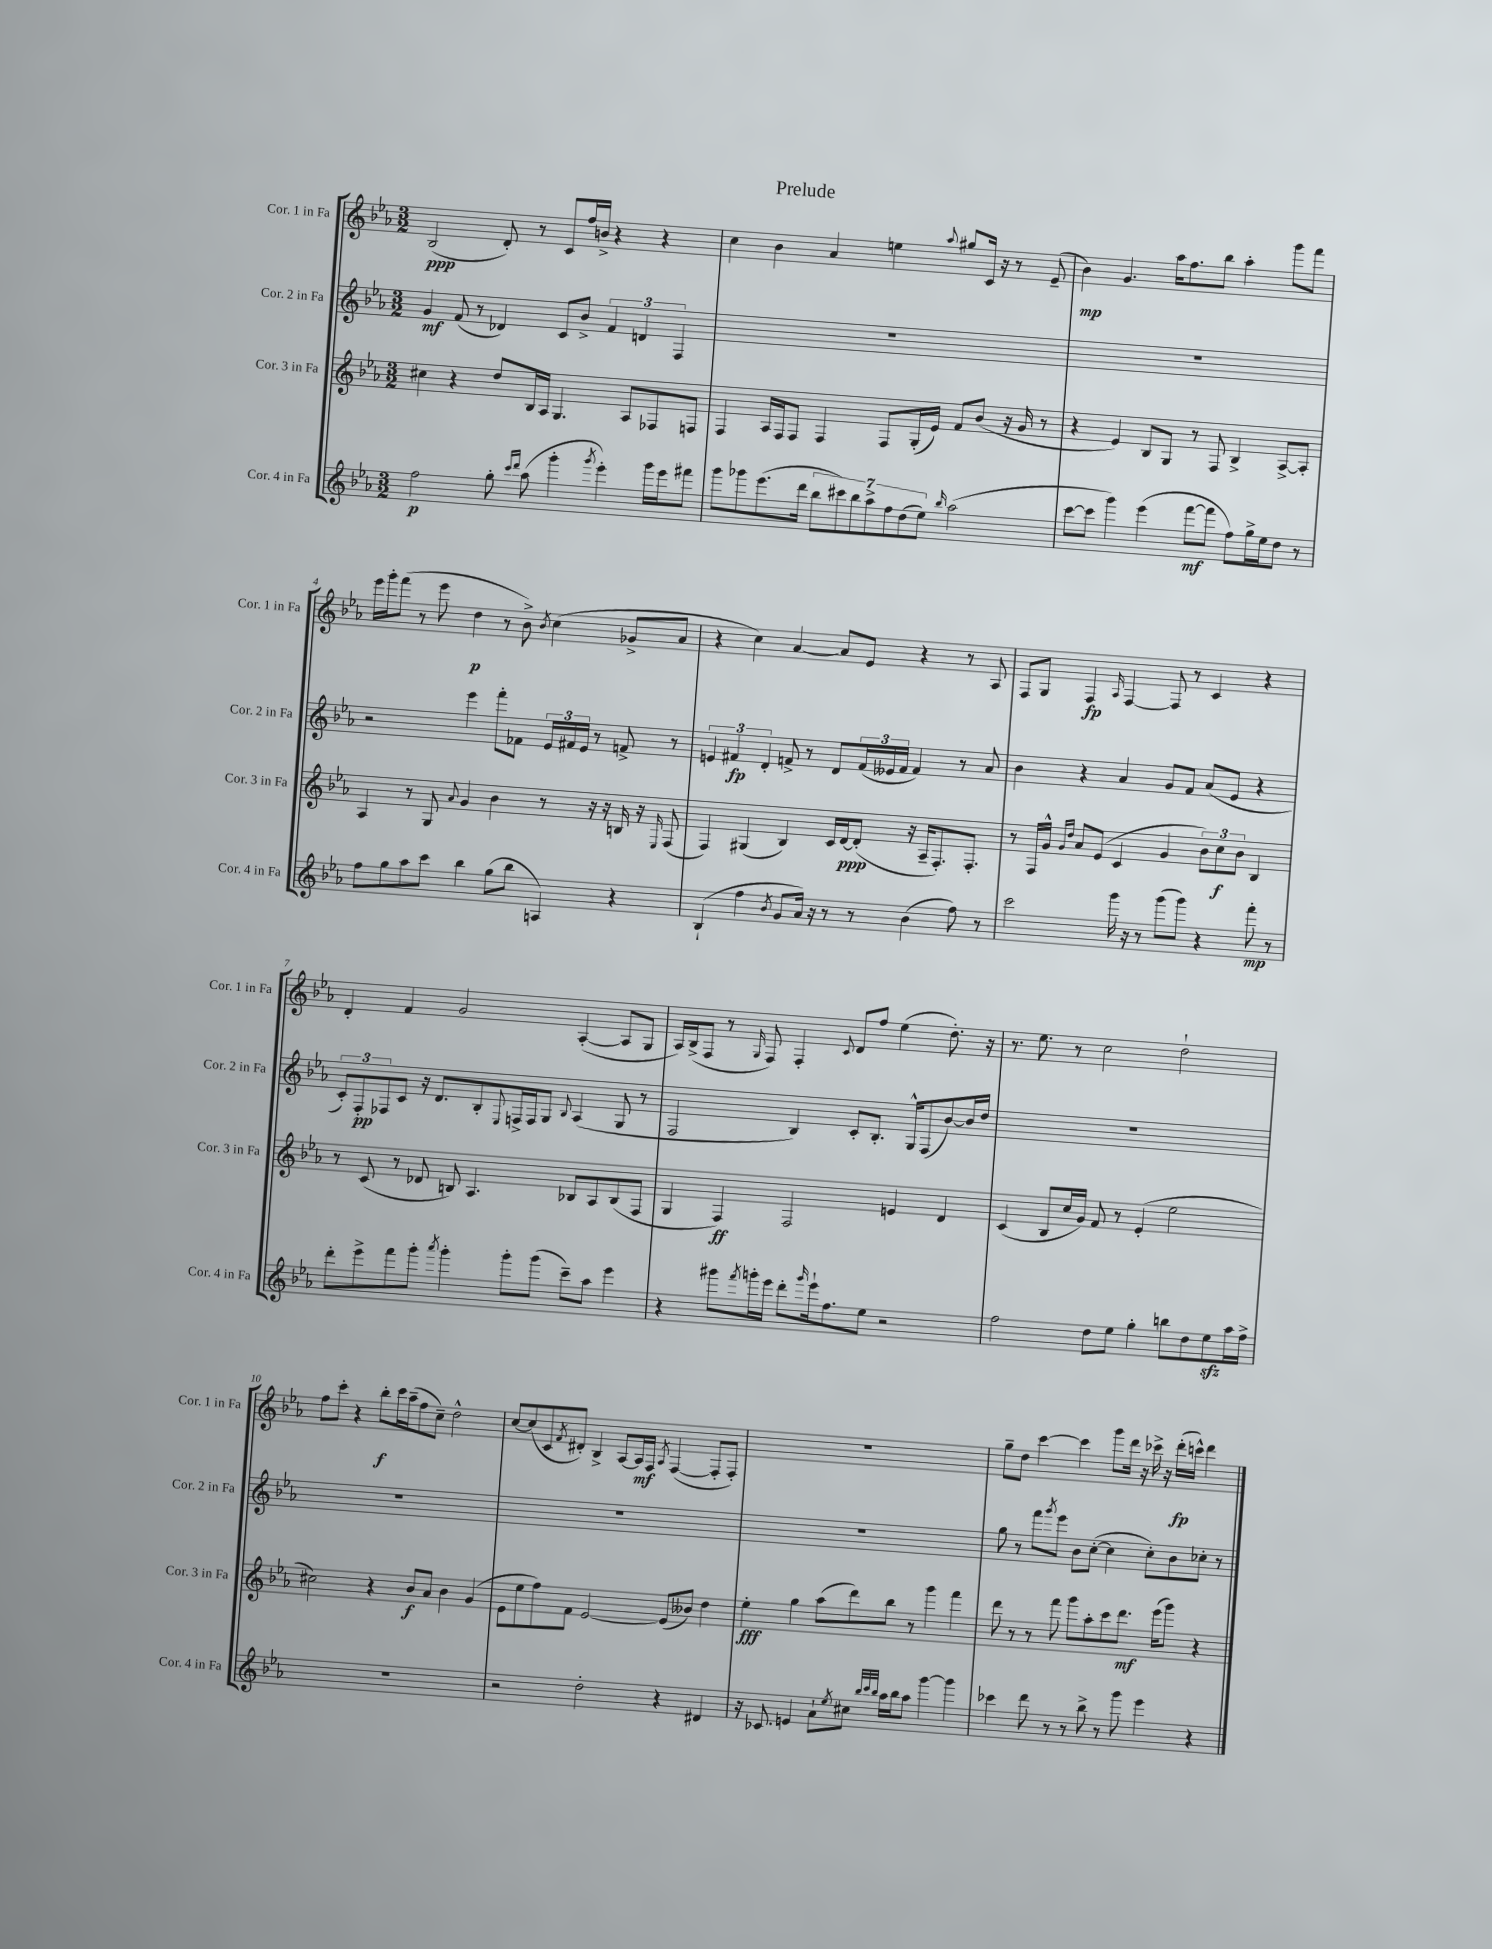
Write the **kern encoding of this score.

**kern	**kern	**kern	**kern
*staff4	*staff3	*staff2	*staff1
*clefG2	*clefG2	*clefG2	*clefG2
*k[b-e-a-]	*k[b-e-a-]	*k[b-e-a-]	*k[b-e-a-]
*M3/2	*M3/2	*M3/2	*M3/2
2ff	4cc#	4g	(2B-
.	4r	(8f	.
.	.	8r	.
8gg'	8dd	4d-)	8d')
16qqccc	.	.	.
16qqddd	.	.	.
(8aa-	16B-	.	8r
.	16A-	.	.
4ggg'	4.G	8c	8c
.	.	8b-^	16ff
.	.	.	16b^
8qggg	.	.	.
4eee-')	.	6f	4r
.	8A-	.	.
.	.	6d	.
16ggg	8F-	.	4r
16eee-	.	.	.
.	.	6F	.
8fff#	8F	.	.
=	=	=	=
8ggg	4F	1.r	4cc
8ggg-	.	.	.
(8.eee-	16A-	.	4b-
.	16F	.	.
.	8F	.	.
16ddd	.	.	.
14bb-	4F	.	4a-
14ccc#)	.	.	.
14bb-	.	.	.
14aa-^	.	.	.
.	8F	.	4ee
14ff	.	.	.
(14dd	.	.	.
.	(16G'	.	.
14ee-)	.	.	.
.	16e-)	.	.
16qqbb-	.	.	8qqaa-
(2aa-	8f	.	8gg#
.	(8b-	.	16c
.	.	.	16r
.	16r	.	8r
.	16g	.	.
.	8r	.	(8e-~
=	=	=	=
[8ccc	4r	1.r	4b-)
8ccc]	.	.	.
4ggg)	4e-)	.	4.g
(4eee-	8B-	.	.
.	8G	.	16aa-
.	.	.	8.ff
[8fff	8r	.	.
8fff]	8F	.	8bb-
8ff)	4B-^	.	4aa-'
16gg^	.	.	.
16ee-	.	.	.
8dd	[8A-^	.	8ggg
8r	8A-']	.	8fff
=	=	=	=
8ff	4A-	2r	16eee-
.	.	.	16ggg'
8gg	.	.	(8fff
8aa-	8r	.	8r
8ccc	8G	.	8eee-
.	8qqa-	.	.
4bb-	4g	4eee-	4dd
(8gg	4b-	8fff'	8r
8bb-	.	8f-	8b-^)
.	.	.	8qb-
4A)	8r	24e-	(4cc
.	.	24f#	.
.	.	24e-	.
.	16r	8r	.
.	16r	.	.
4r	16B	8f^	8g-^
.	16r	.	.
.	16qqE-	.	.
.	(8F	8r	8a-
=	=	=	=
(4B-`	4F)	6e	4r
.	.	6f#	.
4ff	(4G#	.	4cc)
.	.	6d'	.
8qb-	.	.	.
8g	4B-)	8f^	[4a-
16a-)	.	8r	.
16r	.	.	.
8r	16c	8d	8a-]
.	[16d	.	.
8r	(8d']	(24f	8e-
.	.	24e--	.
.	.	24f	.
(4b-	16r	4f)	4r
.	16A-~	.	.
.	8.F')	.	.
8ff)	.	8r	8r
.	8.F'	.	.
8r	.	8a-	8A-
=	=	=	=
2ccc	8r	4b-	8F
.	16F	.	8G
.	16g^^	.	.
.	16qqg	.	.
.	16qqdd	.	.
.	8a-	4r	4F
.	(8e-	.	.
.	.	.	16qqA-
16ggg	4c	4a-	[4F
16r	.	.	.
8r	.	.	.
(8ggg	4g	8g	8F]
8ggg)	.	8f	8r
4r	12b-)	(8a-	4c
.	12cc	.	.
.	.	8e-	.
.	12b-	.	.
8fff'	4B-	4r	4r
8r	.	.	.
=	=	=	=
8ddd'	8r	12c')	4d'
.	.	12F'	.
8eee-^	(8c	.	.
.	.	12F-	.
8fff	8r	8c	4f
8ggg'	8d-	16r	.
.	.	8.d	.
8qaaa-	.	.	.
4ggg'	8B)	.	2g
.	4.A-	8B-'	.
.	.	8qqE-	.
8ggg'	.	16F^	.
.	.	16F	.
(8ggg	.	8G	.
.	.	8qqB-	.
8ccc~)	8B-	(4A-	([4A-'
8aa-	8A-	.	.
4eee-	(8B-	8G	8A-]
.	8F	8r	8G
=	=	=	=
4r	4G	2F	16A-)
.	.	.	(16B-^
.	.	.	8F
8ggg#	4F)	.	8r
8qfff	.	.	16qqG
16ggg'	.	.	8F)
16eee-	.	.	.
8ddd'	2F	4B-)	4F'
16qqggg	.	.	.
16eee-`	.	.	.
8.ff	.	.	.
.	.	.	8qqc
.	.	8c'	8d
8ee-	.	8.B-'	8ff
2r	4e	.	(4ee-
.	.	16G^^	.
.	.	(8F	.
.	4d	[8b-)	8.dd')
.	.	16b-]	.
.	.	16dd	16r
=	=	=	=
2ff	(4c	1.r	8.r
.	.	.	8.ee-
.	8B-	.	.
.	16cc	.	8r
.	16g)	.	.
8dd	8f	.	2cc
8ee-	8r	.	.
4gg'	(4e-'	.	.
8bb	2ee-	.	2dd`
8dd	.	.	.
8ee-	.	.	.
16aa-	.	.	.
16ff^	.	.	.
=	=	=	=
1.r	2cc#)	1.r	8ff
.	.	.	8ccc'
.	.	.	4r
.	4r	.	8bb-'
.	.	.	16ccc
.	.	.	(16aa-~
.	8b-	.	8ff
.	8a-	.	8cc~)
.	4b-	.	2dd^^
.	(4g	.	.
=	=	=	=
2r	8e-	1.r	[8cc
.	8ee-	.	(8cc]
.	8ff)	.	8c
.	.	.	8qf
.	8f	.	8d#')
2dd'	[2e-	.	4B-^
.	.	.	[8A-
.	.	.	16A-]
.	.	.	16F
.	.	.	8qA-
4r	(8e-]	.	([4F
.	8b--)	.	.
4d#	4dd	.	8F']
.	.	.	8F')
=	=	=	=
16r	4ee-'	1.r	1.r
8.c-	.	.	.
4e	4gg	.	.
8a-`	(8aa-	.	.
8qee-	.	.	.
8cc#	8ddd)	.	.
32qqbb-	.	.	.
32qqccc	.	.	.
32qqbb-	.	.	.
16aa-	8bb-	.	.
16bb-	.	.	.
8aa-	8r	.	.
[4ggg	4ggg	.	.
4ggg]	4fff	.	.
=	=	=	=
4ccc-	8ddd	8gg	8gg~
.	8r	8r	8dd
8ddd	8r	8fff	[4ccc
.	.	8qggg	.
8r	8fff	8eee-	.
8r	8ggg	8b-	4ccc]
8bb-^	8aa-'	([8cc'	.
8r	8ccc	4cc]	8ggg
8ggg	8.ddd	.	16ddd
.	.	.	16r
4eee-	.	8cc')	16ccc-^
.	(16eee-	.	16r
.	8ggg)	8b-	(16ddd'
.	.	.	16ccc^^)
4r	4r	8cc-'	4ddd
.	.	8r	.
==	==	==	==
*-	*-	*-	*-
